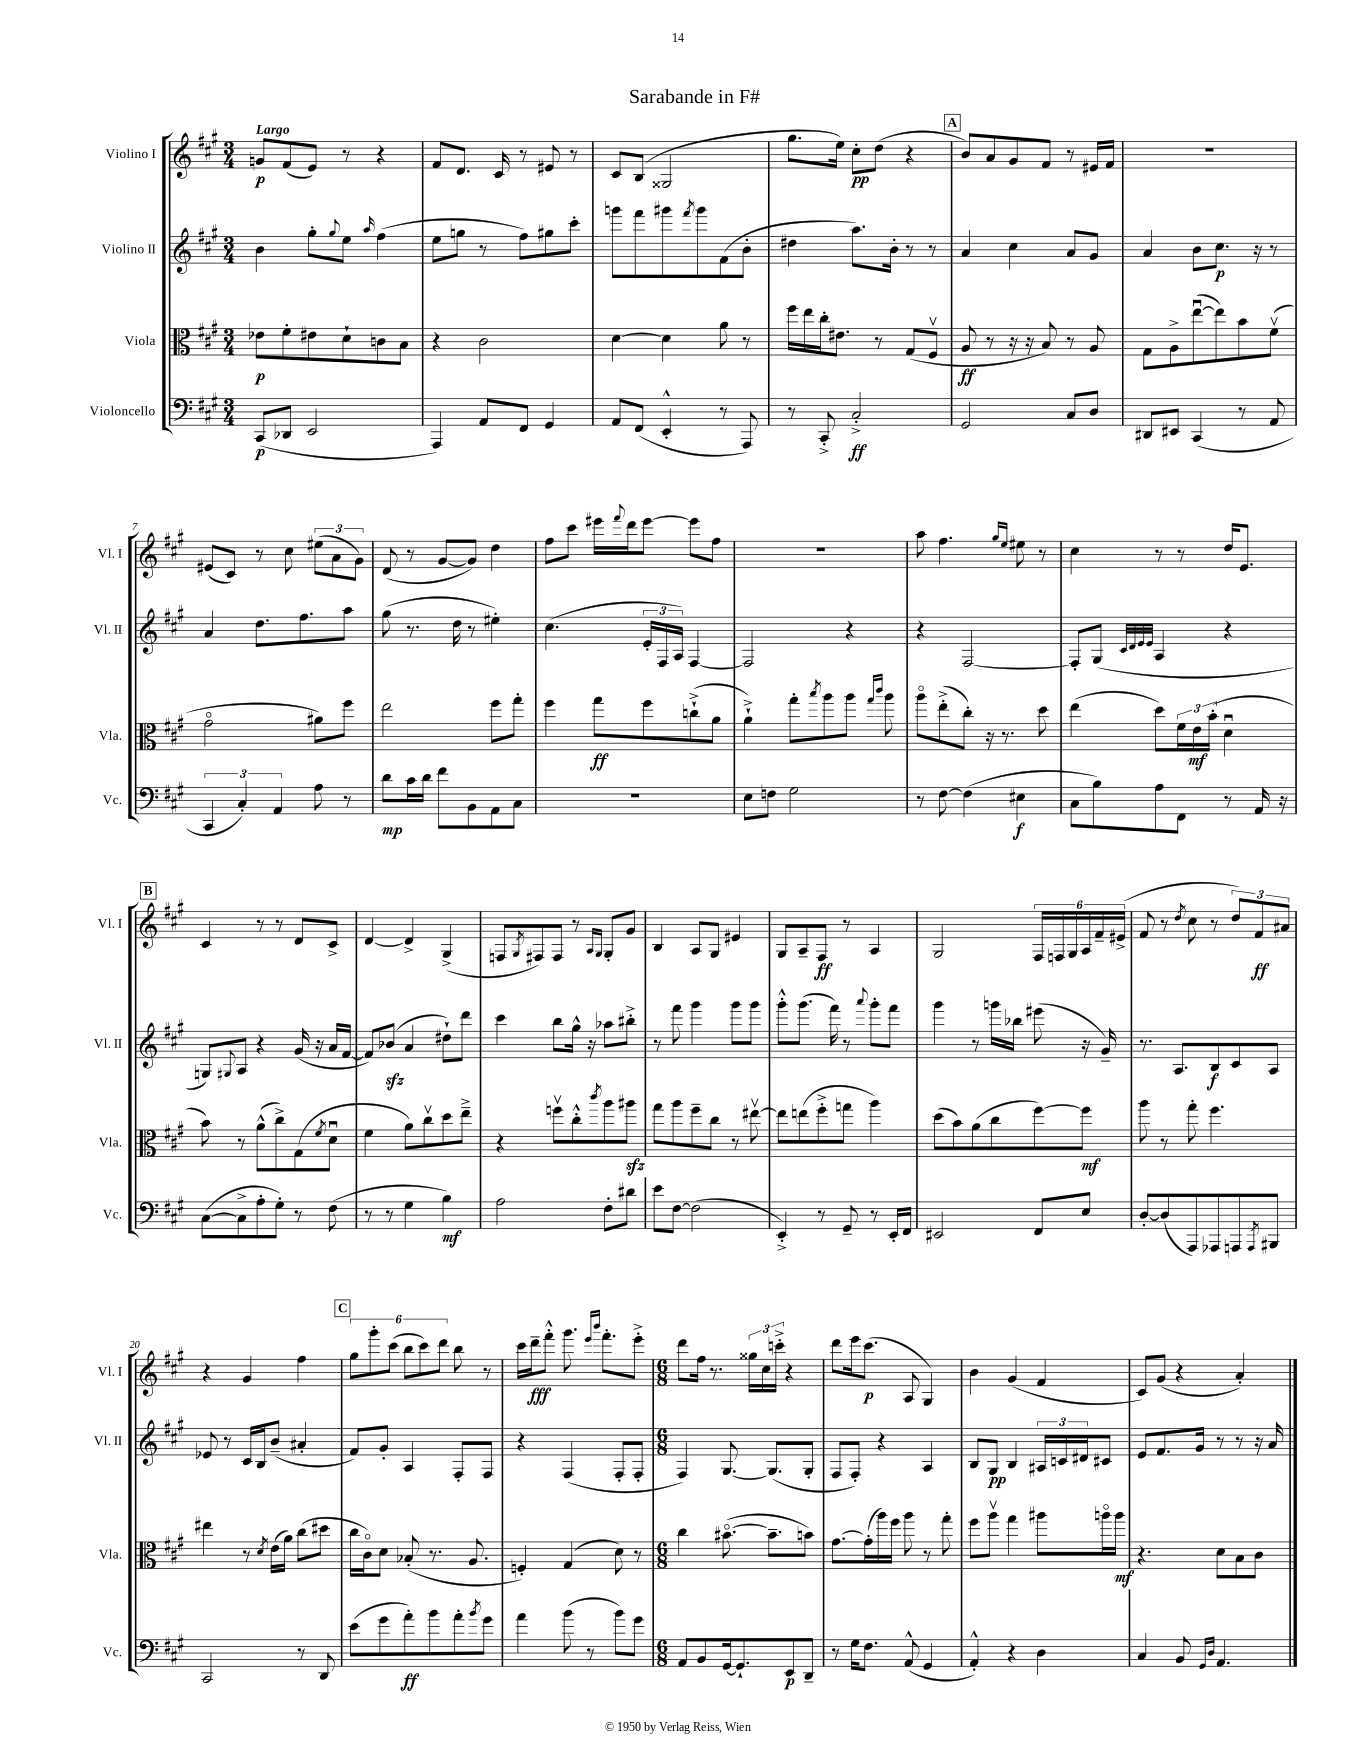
\header { title = "Sarabande in F#" }
<<
\new StaffGroup <<
\new Staff = "s0" \with { instrumentName = "Violino I" shortInstrumentName = "Vl. I" } {
    \clef treble \key a \major \numericTimeSignature \time 3/4 \tempo "Largo"
    g'8\p fis'8( e'8) r8 r4 |
    fis'8 d'8. cis'16 r8 eis'8 r8 |
    cis'8 b8( gisis2 |
    gis''8. e''16) cis''8-.\pp d''8( r4 |
    \mark \markup { \box "A" } b'8) a'8 gis'8 fis'8 r8 eis'16 fis'16 |
    R2. |
    eis'8( cis'8) r8 cis''8 \tuplet 3/2 { eis''8( a'8 gis'8) } |
    d'8( r8 gis'8~ gis'8) d''4 |
    fis''8 cis'''8 eis'''16 \appoggiatura { fis'''8 } d'''16 eis'''8~ eis'''8 fis''8 |
    R2. |
    a''8 fis''4. \grace { gis''16 e''16 } eis''8 r8 |
    cis''4 r8 r8 d''16 e'8. |
    \mark \markup { \box "B" } cis'4 r8 r8 d'8 cis'8-> |
    d'4~ d'4-> gis4->( |
    f8 \acciaccatura { gis8 } fis8) fis8 r8 \grace { a16 gis16 } gis8-. gis'8 |
    b4 a8 gis8 eis'4 |
    gis8 a8-- fis8\ff r8 a4 |
    gis2 \tuplet 6/4 { fis16 f16 gis16 a16 fis'16-- eis'16->( } |
    fis'8 r8 \acciaccatura { d''8 } cis''8 r8 \tuplet 3/2 { d''8) fis'8\ff ais'8 } |
    r4 gis'4 fis''4 |
    \mark \markup { \box "C" } \tuplet 6/4 { gis''8 gis'''8-. cis'''8( b''8 cis'''8) d'''8 } b''8 r8 |
    cis'''16 d'''16--\fff fis'''8-.-^ gis'''8. \grace { e'''16 b'''16 } fis'''8.-. e'''8-.-> |
    \numericTimeSignature \time 6/8 d'''8 fis''16 r8. \tuplet 3/2 { gisis''16 cis''16 c'''16-.-> } r4 |
    d'''8 e'''16 cis'''8.\p( a8 gis4) |
    b'4 gis'4( fis'4 |
    cis'8) gis'8( r4 a'4-.) \bar "|." |
}
\new Staff = "s1" \with { instrumentName = "Violino II" shortInstrumentName = "Vl. II" } {
    \clef treble \key a \major \numericTimeSignature \time 3/4
    b'4 gis''8-. \appoggiatura { gis''8 } e''8 \grace { a''16 } fis''4( |
    e''8 g''8 r8 fis''8) gis''8 cis'''8-. |
    g'''8 fis'''8 gis'''8 \acciaccatura { fis'''8 } gis'''8 fis'8( b'8-. |
    dis''4 a''8.) b'16-. r8 r8 |
    \mark \markup { \box "A" } a'4 cis''4 a'8 gis'8 |
    a'4 b'8 cis''8.\p r16 r8 |
    a'4 d''8. fis''8. a''8 |
    gis''8( r8. d''16 r8 eis''4-.) |
    cis''4.( \tuplet 3/2 { e'16-. fis16 a16) } fis4~ |
    fis2 r4 |
    r4 fis2~ |
    fis8-. gis8( \grace { cis'32 d'32 e'32 e'32 } a4 r4 |
    \mark \markup { \box "B" } g8) \appoggiatura { gis8 } a8 r4 gis'16( r16 a'16 fis'16~ |
    fis'8) bes'8\sfz( a'4 dis''8-!) d'''8 |
    cis'''4 b''8 gis''16-^ r16 aes''8 bis''8-.-> |
    r8 fis'''8 gis'''4 gis'''8 gis'''8 |
    gis'''8-.-^ gis'''8.( fis'''16) r8 \appoggiatura { a'''8 } gis'''8-. fis'''8 |
    gis'''4 r8 g'''16 bes''16 eis'''8( r16 gis'16--) |
    r8. a8. b8\f cis'8 a8 |
    ees'8 r8 cis'16 b16 b'8--( ais'4-. |
    \mark \markup { \box "C" } fis'8) gis'8-. a4 fis8-. fis8 |
    r4 fis4( fis8-. fis8-. |
    \numericTimeSignature \time 6/8 fis4) gis8.~ gis8.( gis8-. |
    fis8 fis8-.) r4 a4 |
    b8 gis8\pp b4 \tuplet 3/2 { ais16 c'16 dis'16 } cis'8 |
    e'8 fis'8. gis'16 r8 r8 r16 a'16 \bar "|." |
}
\new Staff = "s2" \with { instrumentName = "Viola" shortInstrumentName = "Vla." } {
    \clef alto \key a \major \numericTimeSignature \time 3/4
    ees'8\p fis'8-. eis'8 d'8-! c'8 b8 |
    r4 cis'2 |
    d'4~ d'4 a'8 r8 |
    fis''16 e''16 cis''16-. eis'8. r8 gis8( fis8\upbow |
    \mark \markup { \box "A" } a8\ff r8 r16 r16 b8) r8 a8 |
    gis8 a8-> e''8~\downbow( e''8) b'8 fis'8\upbow( |
    gis'2\flageolet ais'8) fis''8 |
    e''2 fis''8 gis''8-. |
    fis''4 gis''8\ff fis''8 c''8-!->( a'8 |
    a'4-!->) gis''8-. \acciaccatura { b''8 } a''8 a''8 \grace { gis''16 cis'''16 } a''8 |
    a''8\flageolet e''8-.->( cis''8-.) r16 r8. d''8 |
    e''4( d''8) \tuplet 3/2 { fis'16 e'16\mf b'16-.( } d'4\downbow |
    \mark \markup { \box "B" } b'8) r8 a'8-^( cis''8->) gis8( \acciaccatura { fis'8 } d'8\downbow |
    fis'4 a'8) cis''8\upbow d''8 e''8---> |
    r4 f''8\upbow cis''8-.-^ \acciaccatura { cis'''8 } a''8 ais''8\sfz |
    gis''8 a''8 fis''8-- cis''8 r8 eis''8~\upbow |
    eis''8 e''8( fis''8-.-> g''8 a''4) |
    d''8( b'8) a'8( cis''8 fis''8~) fis''8\mf |
    a''8 r8 gis''8-. fis''4. |
    eis''4 r8 \acciaccatura { d'8 } e'16( a'16) cis''8( dis''8 |
    \mark \markup { \box "C" } cis''16 cis'16\flageolet) d'8 bes8-.( r8. a8. |
    f4-.) gis4( d'8) r8 |
    \numericTimeSignature \time 6/8 cis''4 bis'8.~\flageolet( bis'8.-- b'8) |
    gis'8.~ gis'16-.( a''16) fis''16 a''8 r8 gis''8-. |
    fis''8 a''8\upbow gis''4 ais''8 a''16\flageolet a''16\mf |
    r4. d'8 b8 cis'8 \bar "|." |
}
\new Staff = "s3" \with { instrumentName = "Violoncello" shortInstrumentName = "Vc." } {
    \clef bass \key a \major \numericTimeSignature \time 3/4
    cis,8\p( des,8 e,2 |
    a,,4) a,8 fis,8 gis,4 |
    a,8 fis,8( e,4-.-^ r8 a,,8) |
    r8 cis,8-.-> cis2-.->\ff |
    \mark \markup { \box "A" } gis,2 cis8 d8 |
    dis,8 eis,8 cis,4( r8 a,8 |
    \tuplet 3/2 { cis,4 cis4-.) a,4 } a8 r8 |
    d'8\mp cis'16 d'16 fis'8 b,8 a,8 cis8 |
    R2. |
    e8 f8 gis2 |
    r8 fis8~ fis4( eis4\f |
    cis8 b8) a8 fis,8 r8 a,16 r16 |
    \mark \markup { \box "B" } cis8~( cis8-> a8-. gis8-.) r8 fis8( |
    r8 r8 gis4 b4\mf) |
    a2 fis8-. dis'8 |
    e'8 fis8~ fis2( |
    e,4-.->) r8 gis,8-- r8 e,16-. fis,16 |
    eis,2 fis,8 e8 |
    d8~-. d8( a,,8) aes,,8 a,,8 \acciaccatura { a,,8 } bis,,8 |
    cis,2 r8 d,8 |
    \mark \markup { \box "C" } e'8( gis'8 a'8-.\ff) b'8 a'8-. \acciaccatura { b'8 } gis'8 |
    a'4 b'8( r8 b'8) gis'8 |
    \numericTimeSignature \time 6/8 a,8 b,8 gis,16~ gis,8.-! e,8\p d,8-- |
    r8 gis16 fis8. a,8-^( gis,4 |
    a,4-.-^) r4 d4 |
    cis4 b,8 \grace { gis,16 d16 } a,4. \bar "|." |
}
>>
>>
